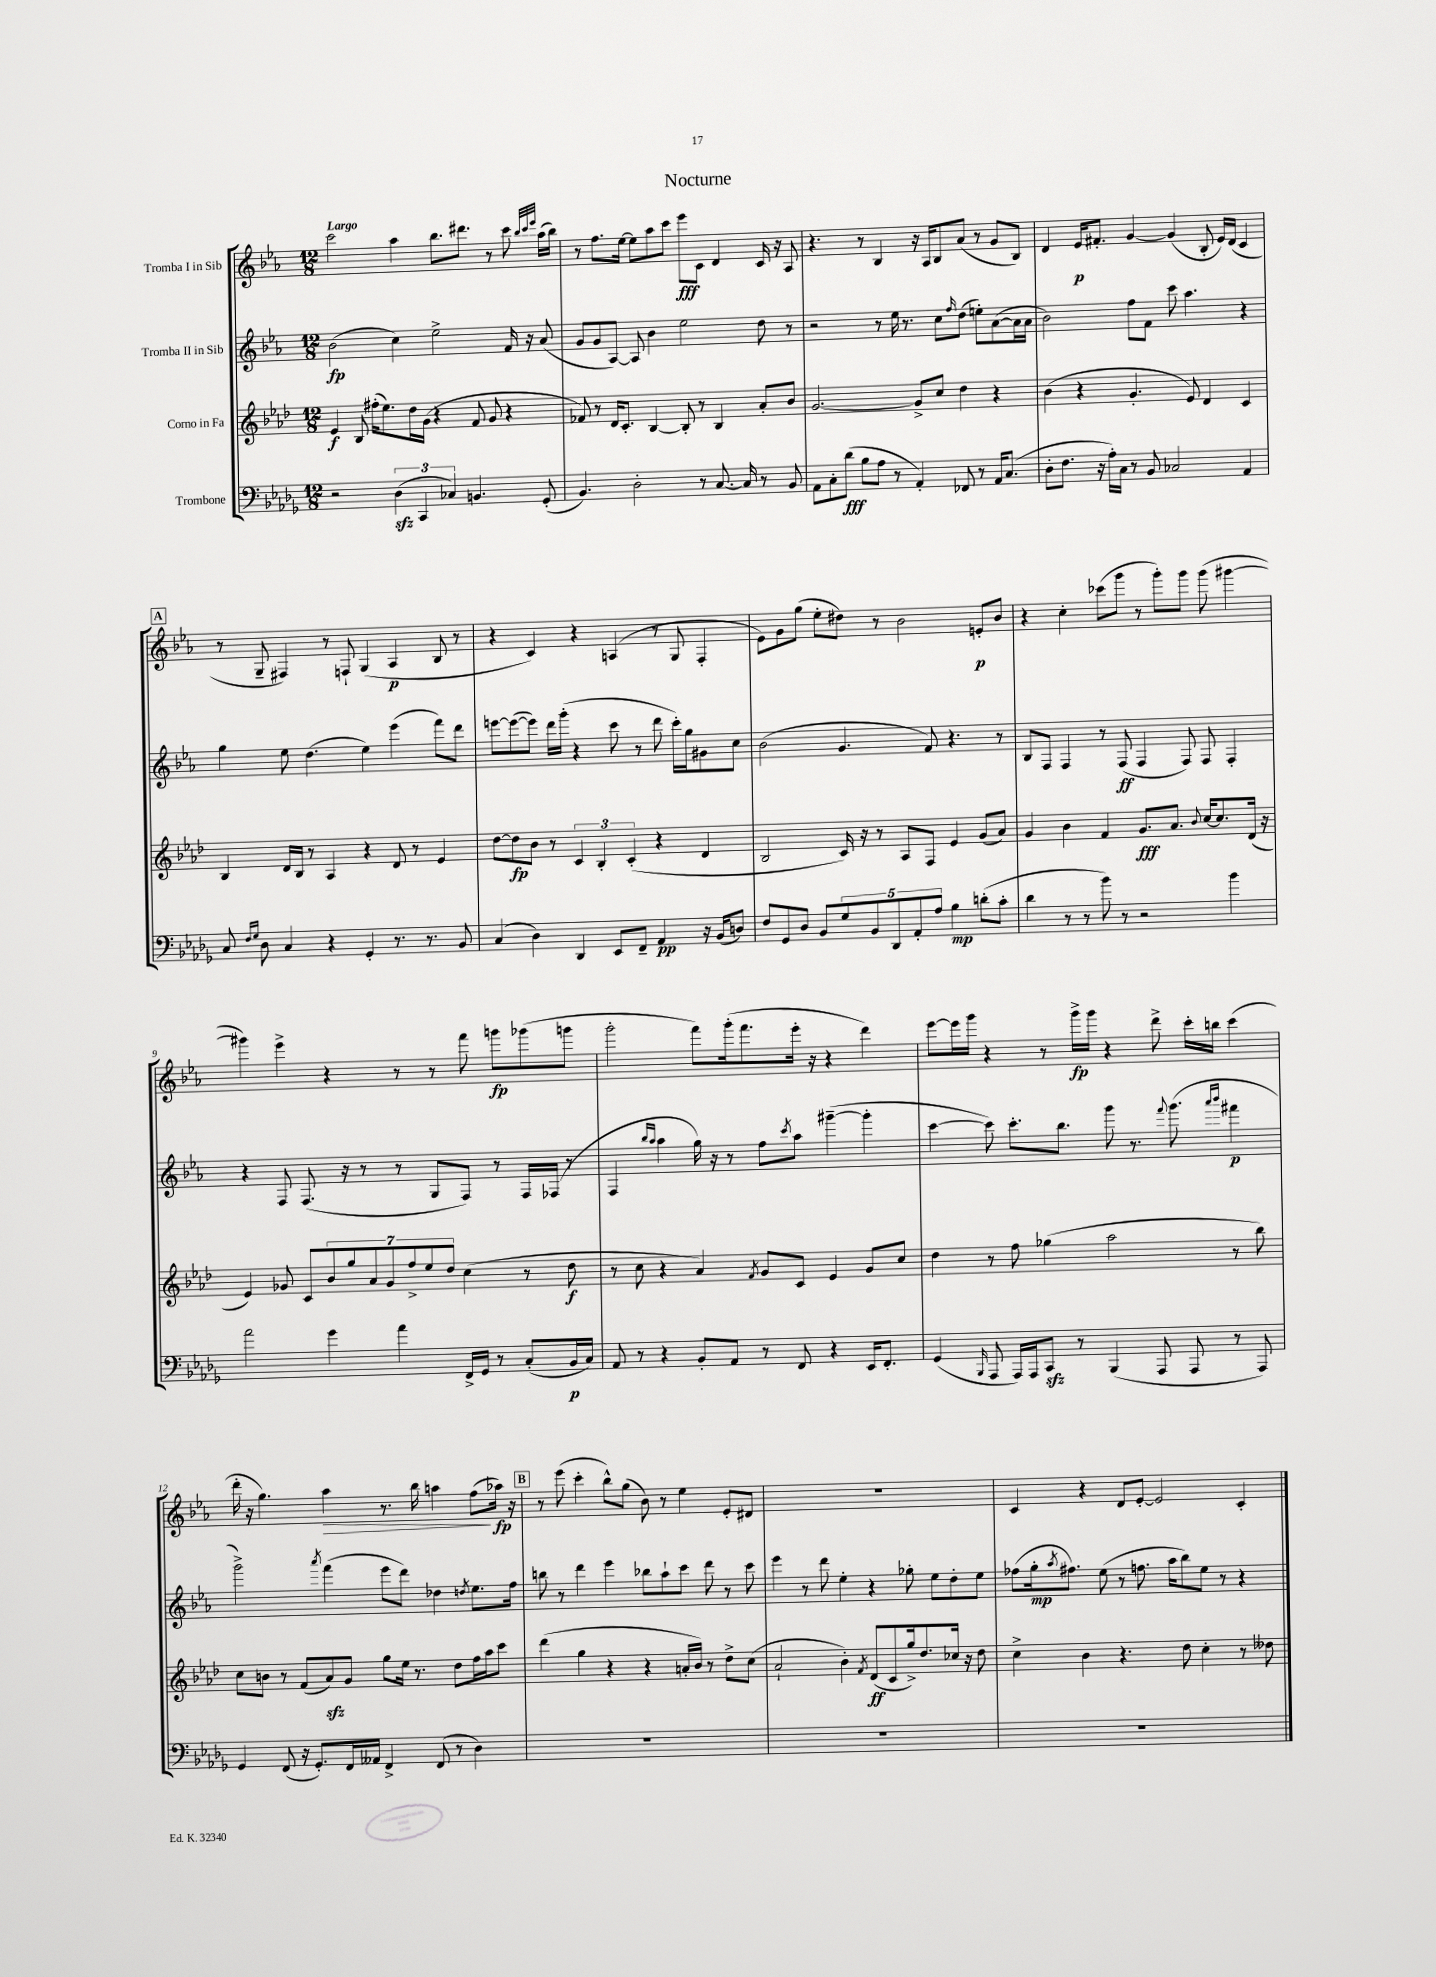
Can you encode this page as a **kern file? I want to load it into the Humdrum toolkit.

**kern	**dynam	**kern	**dynam	**kern	**dynam	**kern	**dynam
*part4	*part4	*part3	*part3	*part2	*part2	*part1	*part1
*staff4	*staff4	*staff3	*staff3	*staff2	*staff2	*staff1	*staff1
*I"Trombone	*	*I"Corno in Fa	*	*I"Tromba II in Sib	*	*I"Tromba I in Sib	*
*clefF4	*	*clefG2	*	*clefG2	*	*clefG2	*
*k[b-e-a-d-g-]	*	*k[b-e-a-d-]	*	*k[b-e-a-]	*	*k[b-e-a-]	*
*M12/8	*	*M12/8	*	*M12/8	*	*M12/8	*
=1	=1	=1	=1	=1	=1	=1	=1
!	!	!	!	!	!	!LO:TX:a:B:t=Largo	!
2r	.	4e-/	f	(2b-\	fp	2ccc\	.
.	.	8B-/	.	.	.	.	.
.	.	(16ff#X'\KL	.	.	.	.	.
.	.	8.ee-\)	.	.	.	.	.
(6D-zz\	.	.	.	4cc\)	.	4aa-\	.
.	.	16dd-\L	.	.	.	.	.
6CC/	.	.	.	.	.	.	.
.	.	(16g\JJ	.	.	.	.	.
.	.	4r	.	2ee-^\	.	8.bb-\L	.
6C-X/)	.	.	.	.	.	.	.
.	.	.	.	.	.	8.ddd#X\J	.
4.BBn/	.	8f/	.	.	.	.	.
.	.	8g/	.	.	.	8r	.
.	.	4r	.	16f/	.	8ccc\	.
.	.	.	.	16r	.	.	.
.	.	.	.	.	.	32qqbb-/LLL	.
.	.	.	.	.	.	32qqccc/	.
.	.	.	.	.	.	32qqeee-/JJJ	.
(8GG-'/	.	.	.	(8a-/	.	(16aa-\LL	.
.	.	.	.	.	.	16bb-\JJ)	.
=2	=2	=2	=2	=2	=2	=2	=2
4.BB-/)	.	8f-X/)	.	8g/L	.	8r	.
.	.	8r	.	8g/	.	8.ff\L	.
.	.	16d-/KL	.	[8A-/J)	.	.	.
.	.	8.c'/J	.	.	.	[16ee-\Jk	.
2D-'\	.	.	.	8A-/]	.	8ee-\L]	.
.	.	[4B-/	.	4b-\	.	8aa-\	.
.	.	.	.	.	.	8ccc\J	.
.	.	8B-'/]	.	2ee-\	.	8eee-\L	fff
8r	.	8r	.	.	.	8c\J	.
[8.C/	.	4B-/	.	.	.	4d/	.
16C/]	.	.	.	.	.	.	.
8r	.	8a-'/L	.	8dd\	.	16c/	.
.	.	.	.	.	.	16r	.
8BB-/	.	8b-/J	.	8r	.	8A-/	.
=3	=3	=3	=3	=3	=3	=3	=3
8AA-\L	.	[2.g/	.	2r	.	4.r	.
8C'\	.	.	.	.	.	.	.
(8d-\J	fff	.	.	.	.	.	.
8B-\L	.	.	.	.	.	8r	.
8A-\J	.	.	.	8r	.	4B-/	.
8r	.	.	.	16ee-\	.	.	.
.	.	.	.	8.r	.	.	.
4AA-'/)	.	8g^/L]	.	.	.	16r	.
.	.	.	.	.	.	16A-/KL	.
.	.	8cc/J	.	8cc\L	.	8B-/	.
.	.	.	.	16qqff/	.	.	.
8FF-X/	.	4dd-\	.	(8dd\J	.	(8a-/J	.
8r	.	.	.	8een'\L)	.	8r	.
16AA-/KL	.	4r	.	([8a-\	.	8g/L	.
(8.C/J	.	.	.	.	.	.	.
.	.	.	.	16a-\L]	.	8B-/J)	.
.	.	.	.	16a-\JJ	.	.	.
=4	=4	=4	=4	=4	=4	=4	=4
8D-'\L	.	(4b-\	.	2b-\)	.	4d/	.
8.F\J	.	.	.	.	.	.	.
.	.	4r	.	.	.	16e-/KL	p
16r	.	.	.	.	.	8.f#X'/J	.
16A-'\LL)	.	.	.	.	.	.	.
16C\JJ	.	.	.	.	.	.	.
8r	.	4.g'/	.	8ff\L	.	[4g/	.
8BB-/	.	.	.	8f\J	.	.	.
2C-X/	.	.	.	8ccc\	.	(4g/]	.
.	.	8e-/)	.	4.aa-\	.	.	.
.	.	4d-/	.	.	.	8B-'/	.
.	.	.	.	.	.	16e-/LL)	.
.	.	.	.	.	.	(16d/JJ	.
4AA-/	.	4c/	.	4r	.	4c/	.
!!LO:LB:g=z
!!LO:REH:place=s1:t=A
=5	=5	=5	=5	=5	=5	=5	=5
8C/	.	4B-/	.	4gg\	.	8r	.
16qqF/LL	.	.	.	.	.	.	.
16qqG-/JJ	.	.	.	.	.	.	.
8D-\	.	.	.	.	.	8G~/	.
4C/	.	16d-/LL	.	8ee-\	.	4F#X/)	.
.	.	16B-/JJ	.	.	.	.	.
.	.	8r	.	(4.dd\	.	.	.
4r	.	4A-/	.	.	.	8r	.
.	.	.	.	.	.	8Fn`/	.
4GG-'/	.	4r	.	4ee-\)	.	(4G/	.
8.r	.	8d-/	.	(4eee-\	.	4A-/	p
.	.	8r	.	.	.	.	.
8.r	.	.	.	.	.	.	.
.	.	4e-/	.	8fff\L)	.	8B-/	.
8BB-/	.	.	.	8ddd\J	.	8r	.
=6	=6	=6	=6	=6	=6	=6	=6
(4C/	.	[8dd-\L	.	[8eeen\L	.	4r	.
.	.	8dd-\]	fp	(8eee\_	.	.	.
4D-\)	.	8b-\J	.	8eee\J])	.	4c/)	.
.	.	8r	.	16ddd\LL	.	.	.
.	.	.	.	(16ggg'\JJ	.	.	.
4DD-/	.	6c/	.	4r	.	4r	.
.	.	6B-'/	.	.	.	.	.
8EE-/L	.	.	.	8ccc\	.	(4An/	.
.	.	(6c'/	.	.	.	.	.
8FF~/J	.	.	.	8r	.	.	.
4AA-/	pp	4r	.	8ddd\	.	8r	.
.	.	.	.	16ccc'\LL)	.	8G/	.
.	.	.	.	16gg\J	.	.	.
16r	.	4d-/	.	8g#X\	.	4F'/	.
(16BB-/KL	.	.	.	.	.	.	.
8Dn/J)	.	.	.	8cc\J	.	.	.
=7	=7	=7	=7	=7	=7	=7	=7
8F/L	.	2B-/	.	(2b-\	.	8e-\L)	.
8GG-/	.	.	.	.	.	8g\	.
8D-/J	.	.	.	.	.	(8gg\J	.
8BB-/L	.	.	.	.	.	8ee-'\L	.
10G-/	.	16c/)	.	4.g/	.	8dd#X\J)	.
.	.	16r	.	.	.	.	.
10BB-/	.	.	.	.	.	.	.
.	.	8r	.	.	.	8r	.
10DD-/	.	.	.	.	.	.	.
.	.	8A-/L	.	.	.	2b-\	.
10AA-'/	.	.	.	.	.	.	.
.	.	8F/J	.	8f/)	.	.	.
10A-/J	.	.	.	.	.	.	.
4B-\	mp	4e-/	.	4.r	.	.	.
(8dn'\L	.	(8g/L	.	.	.	8en'/L	p
8c'\J	.	8a-/J)	.	8r	.	8b-/J	.
=8	=8	=8	=8	=8	=8	=8	=8
4d-\	.	4g/	.	8B-/L	.	4r	.
.	.	.	.	8F/J	.	.	.
8r	.	4b-\	.	4F/	.	4cc'\	.
8r	.	.	.	.	.	.	.
8b-\)	.	4f/	.	8r	.	(8ccc-X\L	.
8r	.	.	.	(8F/	ff	8ggg\J	.
2r	.	8.g/L	fff	4F/	.	8r	.
.	.	.	.	.	.	8ggg'\L)	.
.	.	8.a-/J	.	.	.	.	.
.	.	.	.	8F/)	.	8ggg\J	.
.	.	8qqb-/	.	.	.	.	.
.	.	[16cc/KL	.	8F/	.	(8ggg\	.
.	.	8.cc/]	.	.	.	.	.
4b-\	.	.	.	4F'/	.	[4ggg#X\	.
.	.	(16d-/Jk	.	.	.	.	.
.	.	16r	.	.	.	.	.
!!LO:LB:g=z
=9	=9	=9	=9	=9	=9	=9	=9
2a-\	.	4e-/)	.	4r	.	4ggg#X\])	.
.	.	8g-X/	.	8F/	.	4eee-^\	.
.	.	8c/L	.	(8.F/	.	.	.
4g-\	.	14b-/	.	.	.	4r	.
.	.	.	.	16r	.	.	.
.	.	14gg/	.	.	.	.	.
.	.	.	.	8r	.	.	.
.	.	14a-/	.	.	.	.	.
.	.	14g-/	.	.	.	.	.
4a-\	.	.	.	8r	.	8r	.
.	.	14ff^/	.	.	.	.	.
.	.	14ee-/	.	.	.	.	.
.	.	.	.	8G/L	.	8r	.
.	.	14dd-/J	.	.	.	.	.
16FF^/LL	.	(4cc\	.	8F/J)	.	8fff\	.
16GG-/JJ	.	.	.	.	.	.	.
8r	.	.	.	8r	.	8gggn\L	fp
(8C'/L	.	8r	.	16F/LL	.	(8ggg-X\	.
.	.	.	.	(16F-X/JJ	.	.	.
16BB-/L	p	8dd-\	f	8r	.	8gggn\J	.
16C/JJ)	.	.	.	.	.	.	.
=10	=10	=10	=10	=10	=10	=10	=10
8AA-/	.	8r	.	4F/	.	2ggg'\	.
8r	.	8cc\	.	.	.	.	.
.	.	.	.	16qqbb-/LL	.	.	.
.	.	.	.	16qqaa-/JJ	.	.	.
4r	.	4r	.	4aa-\	.	.	.
8BB-'/L	.	4a-/)	.	16gg\)	.	8fff\L)	.
.	.	.	.	16r	.	.	.
8AA-/J	.	.	.	8r	.	(16ggg'\k	.
.	.	.	.	.	.	8.fff\	.
.	.	8qf/	.	.	.	.	.
8r	.	8g/L	.	8ff\L	.	.	.
.	.	.	.	8qccc/	.	.	.
8FF/	.	8c/J	.	8aa-\J	.	16eee-'\Jk	.
.	.	.	.	.	.	16r	.
4r	.	4e-/	.	([4ggg#X~\	.	4r	.
16EE-/KL	.	8g/L	.	4ggg#'\]	.	4ddd\)	.
8.FF'/J	.	.	.	.	.	.	.
.	.	8cc/J	.	.	.	.	.
=11	=11	=11	=11	=11	=11	=11	=11
(4GG-/	.	4dd-\	.	[4ccc\	.	[8eee-\L	.
.	.	.	.	.	.	16eee-\L]	.
.	.	.	.	.	.	16ggg\JJ	.
16qqBBB-/	.	.	.	.	.	.	.
8AAA-/	.	8r	.	8ccc\])	.	4r	.
16AAA-/LL)	.	8ff\	.	8.ccc'\L	.	.	.
16AAA-/J	.	.	.	.	.	.	.
8CCzz/J	.	(4gg-X\	.	.	.	8r	.
.	.	.	.	8.bb-\J	.	.	.
8r	.	.	.	.	.	16ggg^\LL	fp
.	.	.	.	.	.	16ggg\JJ	.
(4BBB-/	.	2aa-\	.	8ggg\	.	4r	.
.	.	.	.	8.r	.	.	.
8AAA-/	.	.	.	.	.	8ddd^\	.
.	.	.	.	8qqfff/	.	.	.
.	.	.	.	(8.ggg\	.	.	.
8AAA-/	.	.	.	.	.	16ccc'\LL	.
.	.	.	.	.	.	16bbn\JJ	.
.	.	.	.	16qqaaa-/LL	.	.	.
.	.	.	.	16qqbbb-/JJ	.	.	.
8r	.	8r	.	4fff#X\	p	(4ccc\	.
8AAA-/)	.	8bb-\)	.	.	.	.	.
!!LO:LB:g=z
=12	=12	=12	=12	=12	=12	=12	=12
4GG-/	.	8cc\L	.	2ggg^\)	.	16ddd'\	.
.	.	.	.	.	.	16r	.
.	.	8bn\J	.	.	.	4.gg\)	.
(8FF/	.	8r	.	.	.	.	.
16r	.	(8f/L	.	.	.	.	.
8.GG-'/L)	.	.	.	.	.	.	.
.	.	.	.	8qaaa-/	.	.	.
!	!	!	!	!	!	!	!LO:HP:b
.	.	8a-zz/)	.	(4fff\	.	4aa-\	>
16FF/L	.	8g/J	.	.	.	.	.
16AA--X/JJ	.	.	.	.	.	.	.
4FF^/	.	8gg\L	.	8eee-\L	.	8.r	.
.	.	16ee-\Jk	.	8ddd\J)	.	.	.
.	.	8.r	.	.	.	16bb-\	.
(8FF/	.	.	.	4dd-X\	.	4aan\	.
8r	.	8dd-\L	.	.	.	.	.
.	.	.	.	8qddn/	.	.	.
4D-\)	.	16ff\L	.	8.ee-\L	.	(8ff\L	.
.	.	16aa-\J	.	.	.	.	.
.	.	8ccc\J	.	.	.	16aa-X\Jk)	] fp
.	.	.	.	16ff\Jk	.	16r	.
!!LO:REH:place=s1:t=B
=13	=13	=13	=13	=13	=13	=13	=13
1.r	.	(4ddd-\	.	8bbn\	.	8r	.
.	.	.	.	8r	.	(8eee-\	.
.	.	4gg\	.	4ddd\	.	4ccc'\	.
.	.	4r	.	4eee-\	.	8bb-^^\L)	.
.	.	.	.	.	.	(8gg\J	.
.	.	4r	.	8bb-X\L	.	8b-\)	.
.	.	.	.	8aa-`\	.	8r	.
.	.	16an'/LL	.	8ccc\J	.	4ee-\	.
.	.	16b-/JJ)	.	.	.	.	.
.	.	8r	.	8ddd\	.	.	.
.	.	8dd-^\L	.	8r	.	8e-'/L	.
.	.	(8cc\J	.	8ccc\	.	8d#X/J	.
=14	=14	=14	=14	=14	=14	=14	=14
1.r	.	2a-`/	.	4eee-\	.	1.r	.
.	.	.	.	8r	.	.	.
.	.	.	.	8ddd\	.	.	.
.	.	4b-'\)	.	4ee-'\	.	.	.
.	.	8qf/	.	.	.	.	.
.	.	(8d-/L	ff	4r	.	.	.
.	.	8c/	.	.	.	.	.
.	.	16gg^/k)	.	8gg-X'\	.	.	.
.	.	8.dd-/	.	.	.	.	.
.	.	.	.	8ee-\L	.	.	.
.	.	16cc-X/Jk	.	8dd'\	.	.	.
.	.	16r	.	.	.	.	.
.	.	8dd-\	.	8ee-\J	.	.	.
=15	=15	=15	=15	=15	=15	=15	=15
1.r	.	4cc^\	.	(8ff-X\L	.	4c/	.
.	.	.	.	16gg'\k	mp	.	.
.	.	.	.	8qaa-/	.	.	.
.	.	.	.	8.ff#X\J)	.	.	.
.	.	4b-\	.	.	.	4r	.
.	.	.	.	(8ee-\	.	.	.
.	.	4.r	.	8r	.	8d/L	.
.	.	.	.	8.ffn\	.	[8e-'/J	.
.	.	.	.	.	.	2e-/]	.
.	.	.	.	16aa-\KL	.	.	.
.	.	8dd-\	.	8bb-\)	.	.	.
.	.	4cc'\	.	8ee-\J	.	.	.
.	.	.	.	8r	.	.	.
.	.	8r	.	4r	.	4c'/	.
.	.	8dd--X\	.	.	.	.	.
==	==	==	==	==	==	==	==
*-	*-	*-	*-	*-	*-	*-	*-
